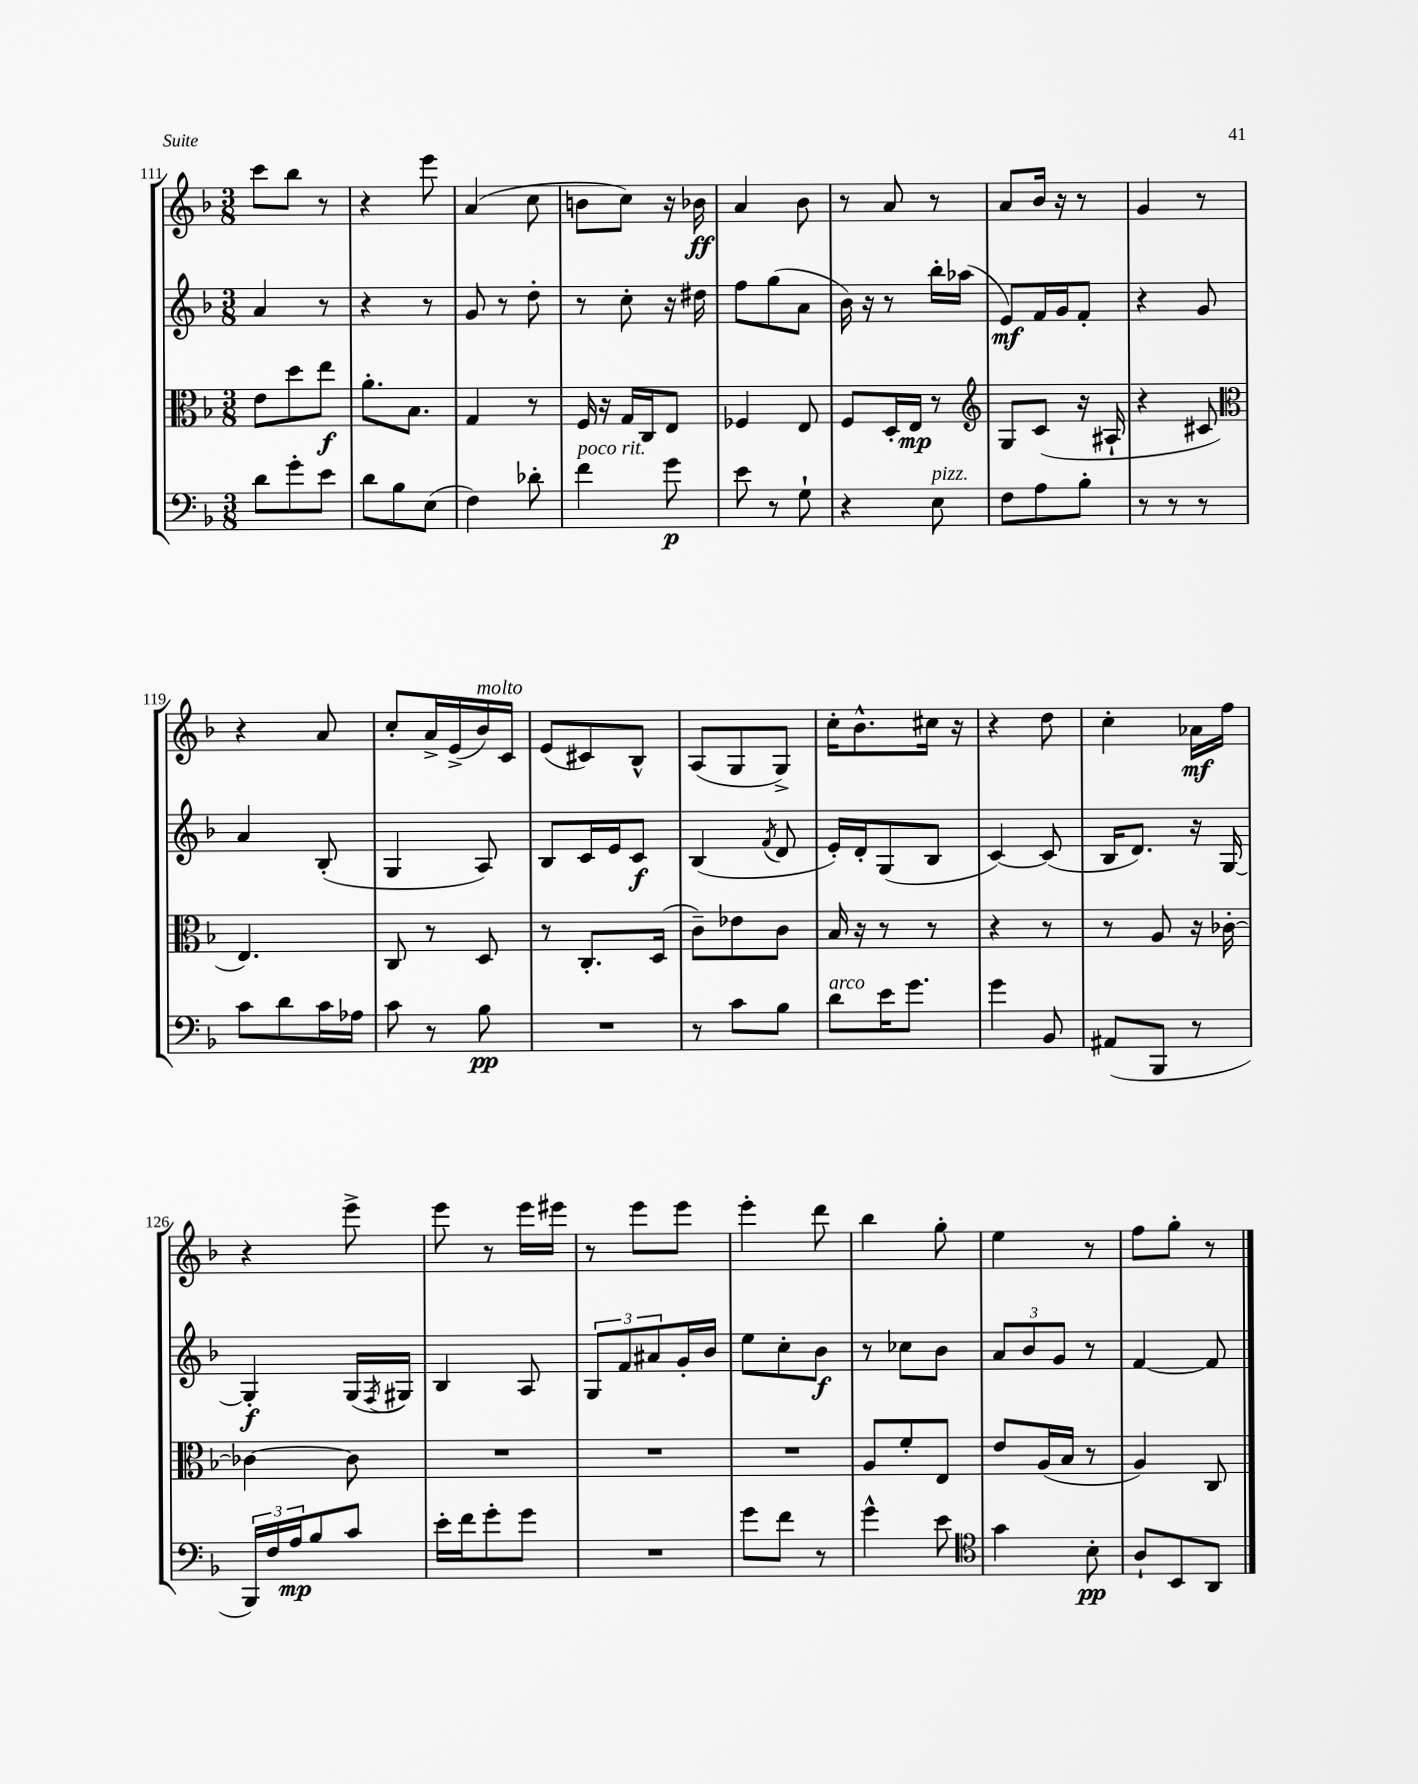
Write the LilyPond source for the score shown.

<<
\new StaffGroup <<
\new Staff = "s0" {
    \clef treble \key f \major \numericTimeSignature \time 3/8
    c'''8 bes''8 r8 |
    r4 e'''8 |
    a'4( c''8 |
    b'8 c''8) r16 bes'16\ff |
    a'4 bes'8 |
    r8 a'8 r8 |
    a'8 bes'16 r16 r8 |
    g'4 r8 |
    r4 a'8 |
    c''8-. a'16-> e'16->( bes'16^\markup { \italic "molto" }) c'16 |
    e'8( cis'8) bes8-^ |
    a8( g8 g8->) |
    c''16-. bes'8.-^ cis''16 r16 |
    r4 d''8 |
    c''4-. aes'16\mf f''16 |
    r4 e'''8-> |
    e'''8 r8 e'''16 eis'''16 |
    r8 e'''8 e'''8 |
    e'''4-. d'''8 |
    bes''4 g''8-. |
    e''4 r8 |
    f''8 g''8-. r8 \bar "|." |
}
\new Staff = "s1" {
    \clef treble \key f \major \numericTimeSignature \time 3/8
    a'4 r8 |
    r4 r8 |
    g'8 r8 d''8-. |
    r8 c''8-. r16 dis''16 |
    f''8 g''8( a'8 |
    bes'16) r16 r8 bes''16-. aes''16( |
    e'8\mf) f'16 g'16 f'8-. |
    r4 g'8 |
    a'4 bes8-.( |
    g4 a8) |
    bes8 c'16 e'16 c'8\f |
    bes4( \acciaccatura { f'8 } d'8 |
    e'16-.) d'16-. g8( bes8 |
    c'4~) c'8( |
    bes16 d'8.) r16 g16~ |
    g4-.\f g16( \acciaccatura { f8 } gis16) |
    bes4 a8 |
    \tuplet 3/2 { g8 f'8 ais'8 } g'16-. bes'16 |
    e''8 c''8-. bes'8\f |
    r8 ces''8 bes'8 |
    \tuplet 3/2 { a'8 bes'8 g'8 } r8 |
    f'4~ f'8 \bar "|." |
}
\new Staff = "s2" {
    \clef alto \key f \major \numericTimeSignature \time 3/8
    e'8 d''8 e''8\f |
    a'8.-. bes8. |
    g4 r8 |
    f16 r16 g16 c16 e8 |
    fes4 e8 |
    f8 d16-. e16\mp r8 |
    \clef treble g8 c'8( r16 ais16-! |
    r4 cis'8 |
    \clef alto e4.) |
    c8 r8 d8 |
    r8 c8.-. d16( |
    c'8--) ees'8 c'8 |
    bes16 r16 r8 r8 |
    r4 r8 |
    r8 a8 r16 ces'16~-. |
    ces'4~ ces'8 |
    R4. |
    R4. |
    R4. |
    a8 f'8-. e8 |
    e'8 a16( bes16 r8 |
    a4) c8 \bar "|." |
}
\new Staff = "s3" {
    \clef bass \key f \major \numericTimeSignature \time 3/8
    d'8 g'8-. e'8 |
    d'8 bes8 e8( |
    f4) des'8-. |
    f'4^\markup { \italic "poco rit." } g'8\p |
    e'8 r8 g8-! |
    r4 e8^\markup { \italic "pizz." } |
    f8 a8 bes8-. |
    r8 r8 r8 |
    c'8 d'8 c'16 aes16 |
    c'8 r8 bes8\pp |
    R4. |
    r8 c'8 bes8 |
    d'8^\markup { \italic "arco" } e'16 g'8. |
    g'4 bes,8 |
    ais,8( bes,,8 r8 |
    \tuplet 3/2 { bes,,16) f16 a16\mp } bes8 c'8 |
    e'16-. f'16 g'8-. g'8 |
    R4. |
    g'8 f'8 r8 |
    g'4-^ e'8 |
    \clef tenor g'4 bes8-.\pp |
    a8-! bes,8 a,8 \bar "|." |
}
>>
>>
\layout { \context { \Score currentBarNumber = #111 } }
